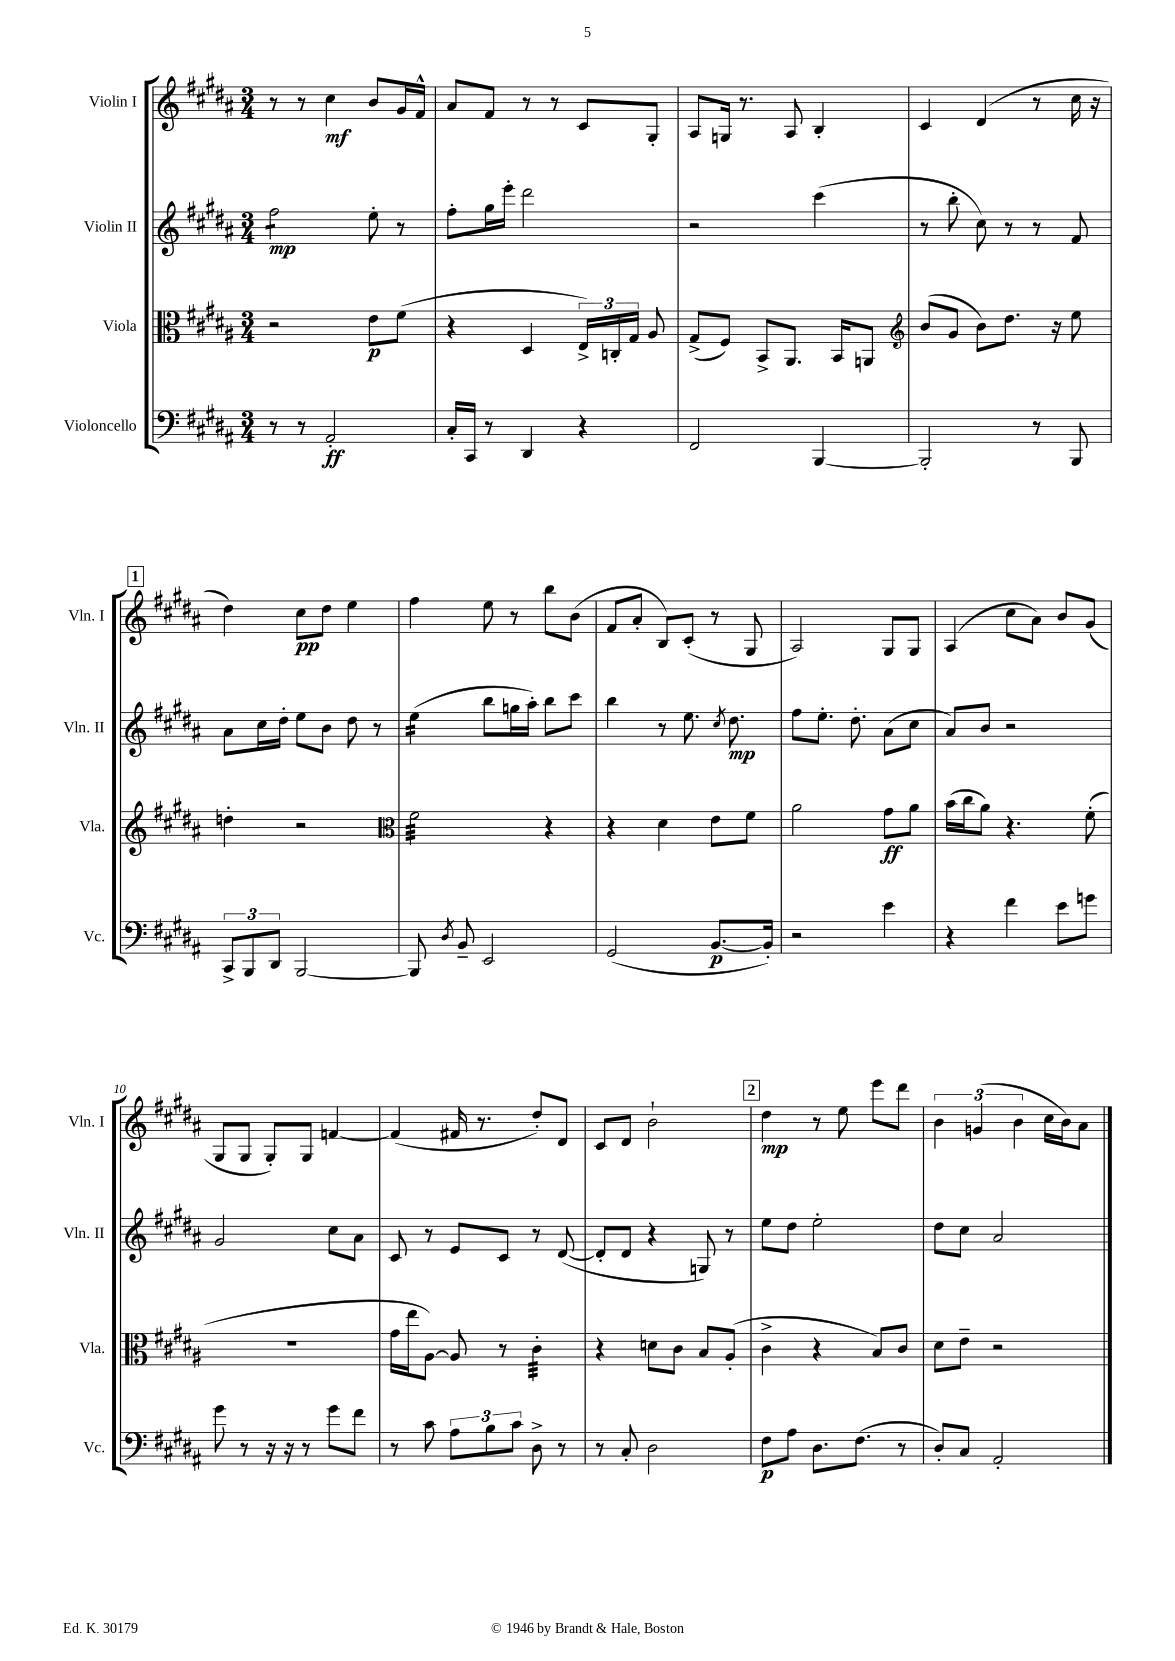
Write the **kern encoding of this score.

**kern	**kern	**kern	**kern
*staff4	*staff3	*staff2	*staff1
*clefF4	*clefC3	*clefG2	*clefG2
*k[f#c#g#d#a#]	*k[f#c#g#d#a#]	*k[f#c#g#d#a#]	*k[f#c#g#d#a#]
*M3/4	*M3/4	*M3/4	*M3/4
8r	2r	2ff#	8r
8r	.	.	8r
2AA#'	.	.	4cc#
.	8e	8ee'	8b
.	(8f#	8r	16g#
.	.	.	16f#^^
=	=	=	=
16C#'	4r	8ff#'	8a#
16CC#	.	.	.
8r	.	16gg#	8f#
.	.	16eee'	.
4DD#	4D#	2ddd#	8r
.	.	.	8r
4r	24E^)	.	8c#
.	24C'	.	.
.	24G#	.	.
.	8A#	.	8G#'
=	=	=	=
2FF#	(8G#^	2r	8A#
.	8F#)	.	16G
.	.	.	8.r
.	8BB^	.	.
.	8.AA#	.	8A#
[4BBB	.	(4ccc#	4B'
.	16BB	.	.
.	8AA	.	.
=	=	=	=
*	*clefG2	*	*
2BBB']	(8b	8r	4c#
.	8g#	8bb'	.
.	8b)	8cc#)	(4d#
.	8.dd#	8r	.
8r	.	8r	8r
.	16r	.	.
8BBB	8ee	8f#	16cc#
.	.	.	16r
=	=	=	=
12CC#^	4dd'	8a#	4dd#)
12BBB	.	.	.
.	.	16cc#	.
12DD#	.	.	.
.	.	16dd#'	.
[2BBB	2r	8ee	8cc#
.	.	8b	8dd#
.	.	8dd#	4ee
.	.	8r	.
=	=	=	=
*	*clefC3	*	*
8BBB]	2f#	(4ee	4ff#
8qD#	.	.	.
8BB~	.	.	.
2EE	.	8bb	8ee
.	.	16gg	8r
.	.	16aa#')	.
.	4r	8bb	8bb
.	.	8ccc#	(8b
=	=	=	=
(2GG#	4r	4bb	8f#
.	.	.	8a#'
.	4d#	8r	8B)
.	.	8.ee	(8c#'
[8.BB	8e	.	8r
.	.	8qcc#	.
.	.	8.dd#	.
.	8f#	.	8G#
16BB'])	.	.	.
=	=	=	=
2r	2a#	8ff#	2A#)
.	.	8.ee'	.
.	.	8.dd#'	.
4e	8g#	(8a#	8G#
.	8a#	8cc#	8G#
=	=	=	=
4r	(16b	8a#)	(4A#
.	16cc#	.	.
.	8a#)	8b	.
4f#	4.r	2r	8cc#
.	.	.	8a#)
8e	.	.	8b
8g	(8f#'	.	(8g#
=	=	=	=
8g#	2.r	2g#	8G#
8r	.	.	8G#
16r	.	.	8G#')
16r	.	.	.
8r	.	.	8G#
8g#	.	8cc#	[4f
8f#	.	8a#	.
=	=	=	=
8r	16g#	8c#	(4f]
.	16ee	.	.
8c#	[8A#)	8r	.
12A#	8A#]	8e	16f#
.	.	.	8.r
12B	.	.	.
.	8r	8c#	.
12c#	.	.	.
8D#^	4c#'	8r	8dd#')
8r	.	([8d#	8d#
=	=	=	=
8r	4r	8d#']	8c#
8C#'	.	8d#	8d#
2D#	8d	4r	2b`
.	8c#	.	.
.	8B	8G)	.
.	(8A#'	8r	.
=	=	=	=
8F#	4c#^	8ee	4dd#
8A#	.	8dd#	.
8.D#	4r	2ee'	8r
.	.	.	8ee
(8.F#	.	.	.
.	8B)	.	8eee
8r	8c#	.	8ddd#
=	=	=	=
8D#')	8d#	8dd#	6b
8C#	8e~	8cc#	.
.	.	.	(6g
2AA#'	2r	2a#	.
.	.	.	6b
.	.	.	16cc#
.	.	.	16b)
.	.	.	8a#
==	==	==	==
*-	*-	*-	*-
